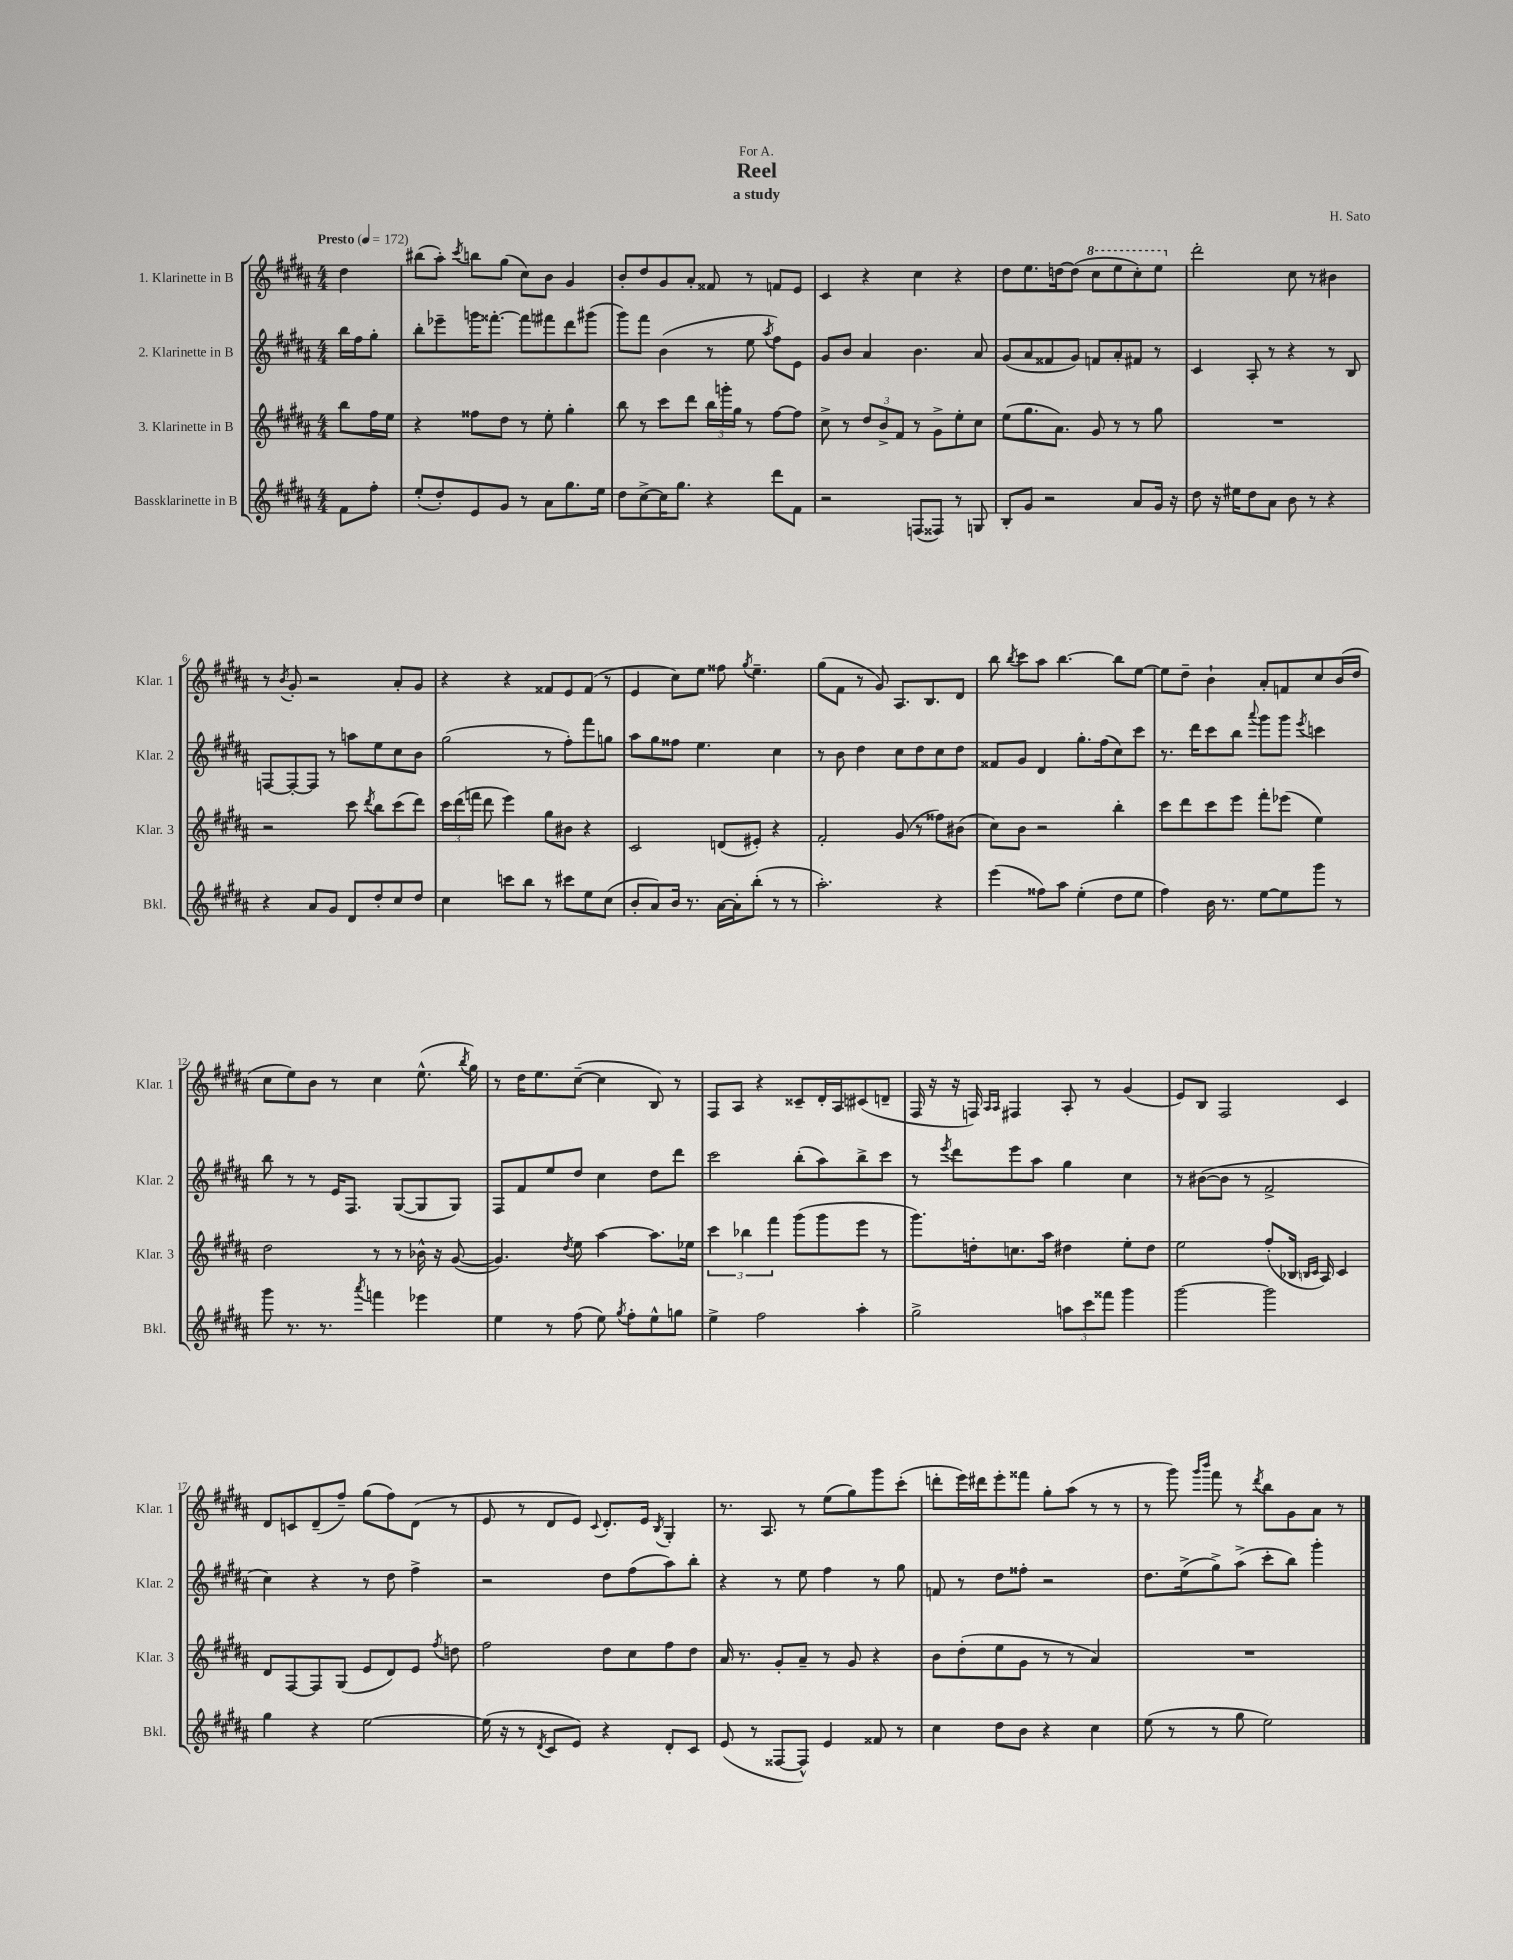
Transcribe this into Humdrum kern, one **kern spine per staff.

**kern	**kern	**kern	**kern
*part4	*part3	*part2	*part1
*staff4	*staff3	*staff2	*staff1
*I"Bassklarinette in B	*I"3. Klarinette in B	*I"2. Klarinette in B	*I"1. Klarinette in B
*I'Bkl.	*I'Klar. 3	*I'Klar. 2	*I'Klar. 1
*clefG2	*clefG2	*clefG2	*clefG2
*k[f#c#g#d#a#]	*k[f#c#g#d#a#]	*k[f#c#g#d#a#]	*k[f#c#g#d#a#]
*M4/4	*M4/4	*M4/4	*M4/4
*MM172	*MM172	*MM172	*MM172
=	=	=	=
!	!	!	!LO:TX:a:B:t=Presto
8f#\L	8bb\L	16bb\LL	4dd#\
.	.	16ff#\J	.
8ff#'\J	16ff#\L	8gg#'\J	.
.	16ee\JJ	.	.
=1	=1	=1	=1
(8ee'/L	4r	8bb'\L	(8bb#X\L
8dd#'/)	.	8eee-X~\	8aa#'\J)
.	.	.	8qccc#/
8e/	8ff##X\L	16gggn\K	8bbn\L
.	.	[8.fff##X'\J	.
8g#/J	8dd#\J	.	(8gg#\J
8r	8r	8fff##\L]	8cc#\L)
8a#\L	8ee'\	8fff#X\	8b\J
8.gg#\	4gg#'\	8ddd#\	4g#/
.	.	(8ggg#X\J	.
16ee\Jk	.	.	.
=2	=2	=2	=2
8dd#\L	8bb\	8ggg#\L)	8b'/L
[8cc#^\	8r	8fff#\J	8dd#/
16cc#\K]	8ccc#\L	(4b\	8g#/
8.gg#\J	.	.	.
.	8ddd#\J	.	8a#'/J
4r	24bb\LL	8r	8f##X/
.	24gggn'\	.	.
.	24gg#\JJ	.	.
.	8r	8ee\	8r
.	.	8qaa#/	.
8ddd#\L	[8ff#\L	8ff#\L)	8fn/L
8f#\J	8ff#\J]	8e\J	8e/J
=3	=3	=3	=3
2r	8cc#^\	8g#/L	4c#/
.	8r	8b/J	.
.	12dd#/L	4a#/	4r
.	12b^/	.	.
.	12f#/J	.	.
(8Fn/L	8r	4.b\	4cc#\
8F##X/J)	8g#^\L	.	.
8r	8ee'\	.	4r
8Gn/	8cc#\J	8a#/	.
=4	=4	=4	=4
8B'/L	(8ee\L	(8g#/L	8dd#\L
8g#/J	8.gg#\	8a#/	8.ee\
2r	.	8f##X/	.
.	8.a#\J)	.	[16ddn\k
.	.	8g#/J)	(8dd\J]
*	*	*	*8va
.	8g#/	8fn/L	8ccc#\L
.	8r	8a#'/	8eee\
8a#/L	8r	8f#X/J	8ccc#'\)
16g#/Jk	8gg#\	8r	8eee\J
16r	.	.	.
=5	=5	=5	=5
*	*	*	*X8va
8dd#\	1r	4c#/	2ddd#'\
16r	.	.	.
16ee#X\KL	.	.	.
8dd#\	.	8A#'/	.
8a#\J	.	8r	.
8b\	.	4r	8cc#\
8r	.	.	8r
4r	.	8r	4b#X\
.	.	8B/	.
!!LO:LB:g=z
=6	=6	=6	=6
4r	2r	[8Fn/L	8r
.	.	.	8qb/
.	.	8F'/_	8g#'/
8a#/L	.	8F/J]	2r
8g#/J	.	8r	.
8d#/L	8ccc#\	8aan\L	.
.	8qddd#/	.	.
8dd#'/	8bb\L	8ee\	.
8cc#/	(8ccc#\	8cc#\	8a#'/L
8dd#/J	8ddd#\J)	8b\J	8g#/J
=7	=7	=7	=7
4cc#\	24ccc#\LL	(2gg#\	4r
.	(24ddd#\	.	.
.	24fffn\JJ	.	.
.	8ddd#\	.	.
8cccn\L	4eee\)	.	4r
8bb\J	.	.	.
8r	8gg#\L	8r	8f##X/L
8ccc#X\L	8b#X\J	8ff#'\L)	8e/
8ee\	4r	8fff#\	(8f##/J
(8cc#\J	.	8ggn\J	8r
=8	=8	=8	=8
8b'/L	2c#/	8aa#\L	4e/
8a#/)	.	8gg#\	.
16b/Jk	.	8ff##X\J	8cc#\L)
8.r	.	.	.
.	.	4.ee\	8ee\J
[16a#\LL	(8dn/L	.	8ff##X\
16a#'\J]	.	.	.
.	.	.	8qgg#/
(8bb'\J	8e#X'/J)	.	4.ee~\
8r	4r	4cc#\	.
8r	.	.	.
=9	=9	=9	=9
2.aa#'\)	2f#'/	8r	(8gg#\L
.	.	8b\	8f#\J
.	.	4dd#\	8r
.	.	.	8g#/)
.	(8g#/	8cc#\L	8.A#/L
.	8r	8dd#\	.
.	.	.	8.B/
4r	8ff##X\L)	8cc#\	.
.	(8b#X\J	8dd#\J	8d#/J
=10	=10	=10	=10
(4eee\	8cc#\L)	8f##X/L	8bb\
.	.	.	8qbb/
.	8b\J	8g#/J	8ccc#\L
8ff##X\L)	2r	4d#/	8aa#\J
8aa#\J	.	.	[4.bb\
(4ee'\	.	8.gg#'\L	.
.	.	(16ff#\k	.
8dd#\L	4bb'\	8cc#\)	8bb\L]
8ee\J	.	8ccc#\J	[8ee\J
=11	=11	=11	=11
4ff#\)	8ccc#\L	8.r	8ee\L]
.	8ddd#\	.	8dd#~\J
.	.	16ddd#\KL	.
16b\	8ccc#\	8ccc#\	4b`\
8.r	.	.	.
.	8eee\J	8bb\J	.
.	.	8qqaaa#/	.
[8ee\L	8fff#'\L	8ggg#\L	8a#'/L
8ee\]	(8eee-X\J	8ggg#\J	8fn/
.	.	8qeee/	.
8ggg#\J	4ee\)	4cccn\	8cc#/
8r	.	.	(16b/L
.	.	.	16dd#/JJ
!!LO:LB:g=z
=12	=12	=12	=12
8ggg#\	2dd#\	8bb\	8cc#\L
8.r	.	8r	8ee\)
.	.	8r	8b\J
8.r	.	.	.
.	.	16e/KL	8r
.	.	8.F#/J	.
8qaaa#/	.	.	.
4fffn\	8r	.	4cc#\
.	8r	([8G#/L	.
4eee-X\	16b-X^^\	8G#/]	(8.ee^^\
.	16r	.	.
.	([8g#/	8G#/J)	.
.	.	.	8qbb/
.	.	.	16gg#\)
=13	=13	=13	=13
4ee\	4.g#/])	8F#/L	8r
.	.	8f#/	16dd#\KL
.	.	.	8.ee\
8r	.	8ee/	.
.	8qdd#/	.	.
(8ff#\	8ee\	8dd#/J	([8cc#~\J
8ee\)	[4aa#\	4cc#\	4cc#\]
8qgg#/	.	.	.
8ff#'\L	.	.	.
8ee^^\	8.aa#\L]	8dd#\L	8B/)
8ggn\J	.	8ddd#\J	8r
.	16ee-X\Jk	.	.
=14	=14	=14	=14
4ee^\	6ccc#\	2ccc#\	8F#/L
.	.	.	8A#/J
.	6bb-X\	.	.
2ff#\	.	.	4r
.	6fff#\	.	.
.	(8ggg#\L	(8bb'\L	8c##X~/L
.	8ggg#\	8aa#\)	16d#'/L
.	.	.	16A#/J
4aa#'\	8eee\J	8bb^\	(8c#X/
.	8r	8ccc#\J	8dn~/J
=15	=15	=15	=15
2gg#^\	8.ggg#\L)	8r	16F#/
.	.	.	16r
.	.	8qeee/	.
.	.	8ddd#\L	16r
.	16ddn'\k	.	16Fn/)
.	.	.	16qqA#/LL
.	.	.	16qqA#/JJ
.	8.ccn\	8eee\	4F#X/
.	.	8aa#\J	.
.	16aa#\Jk	.	.
12aan\L	4dd#X\	4gg#\	8A#'/
12ccc#\	.	.	.
.	.	.	8r
12fff##X\J	.	.	.
4ggg#\	8ee'\L	4cc#\	(4g#/
.	8dd#\J	.	.
=16	=16	=16	=16
[2ggg#\	2ee\	8r	8e/L)
.	.	([8b#X\L	8B/J
.	.	8b#\J]	2F#/
.	.	8r	.
2ggg#\]	(8ff#'/L	2f#^/	.
.	16B-X/Jk	.	.
.	16qqBn/LL	.	.
.	16qqc#/JJ	.	.
.	16A#/)	.	.
.	4c#/	.	4c#/
!!LO:LB:g=z
=17	=17	=17	=17
4gg#\	8d#/L	4cc#\)	8d#/L
.	[8F#/	.	8cn/
4r	8F#/]	4r	(8d#~/
.	(8G#/J	.	8ff#~/J)
[2ee\	8e/L	8r	(8gg#\L
.	8d#/)	8dd#\	8ff#\)
.	8e/J	4ff#^\	(8d#\J
.	8qff#/	.	.
.	8ddn\	.	8r
=18	=18	=18	=18
(16ee\]	2ff#\	2r	8e/
16r	.	.	.
8r	.	.	8r
8qd#/	.	.	.
8c#/L	.	.	8d#/L
8e/J)	.	.	8e/J)
.	.	.	8qqc#/
4r	8dd#\L	8dd#\L	8.d#'/L
.	8cc#\	(8ff#\	.
.	.	.	16e/Jk
.	.	.	8qB/
8d#'/L	8ff#\	8aa#\)	4G#'/
8c#/J	8dd#\J	8bb'\J	.
=19	=19	=19	=19
(8e/	16a#/	4r	8.r
.	8.r	.	.
8r	.	.	.
.	.	.	8.A#/
[8F##X/L	8g#'/L	8r	.
8F##^^/J])	8a#~/J	8ee\	8r
4e/	8r	4ff#\	(8ee\L
.	8g#/	.	8gg#\)
8f##X/	4r	8r	8ggg#\
8r	.	8gg#\	(8ccc#'\J
=20	=20	=20	=20
4cc#\	8b\L	8fn/	8dddn'\L
.	(8dd#'\	8r	16eee\L)
.	.	.	16ddd#X\J
8dd#\L	8ee\	8dd#\L	8eee'\
8b\J	8g#\J	8ff##X'\J	8fff##X\J
4r	8r	2r	8gg#'\L
.	8r	.	(8aa#\J
4cc#\	4a#/)	.	8r
.	.	.	8r
=21	=21	=21	=21
(8ee\	1r	8.dd#\L	8r
8r	.	.	8ggg#\)
.	.	(16ee^\k	.
.	.	.	16qqggg#/LL
.	.	.	16qqbbb/JJ
8r	.	8gg#^\)	8fff#\
8gg#\	.	(8aa#^\J	8r
.	.	.	8qddd#/
2ee\)	.	8ccc#'\L	8bb\L
.	.	8bb\J)	8g#\
.	.	4ggg#'\	8a#\J
.	.	.	8r
==	==	==	==
*-	*-	*-	*-
